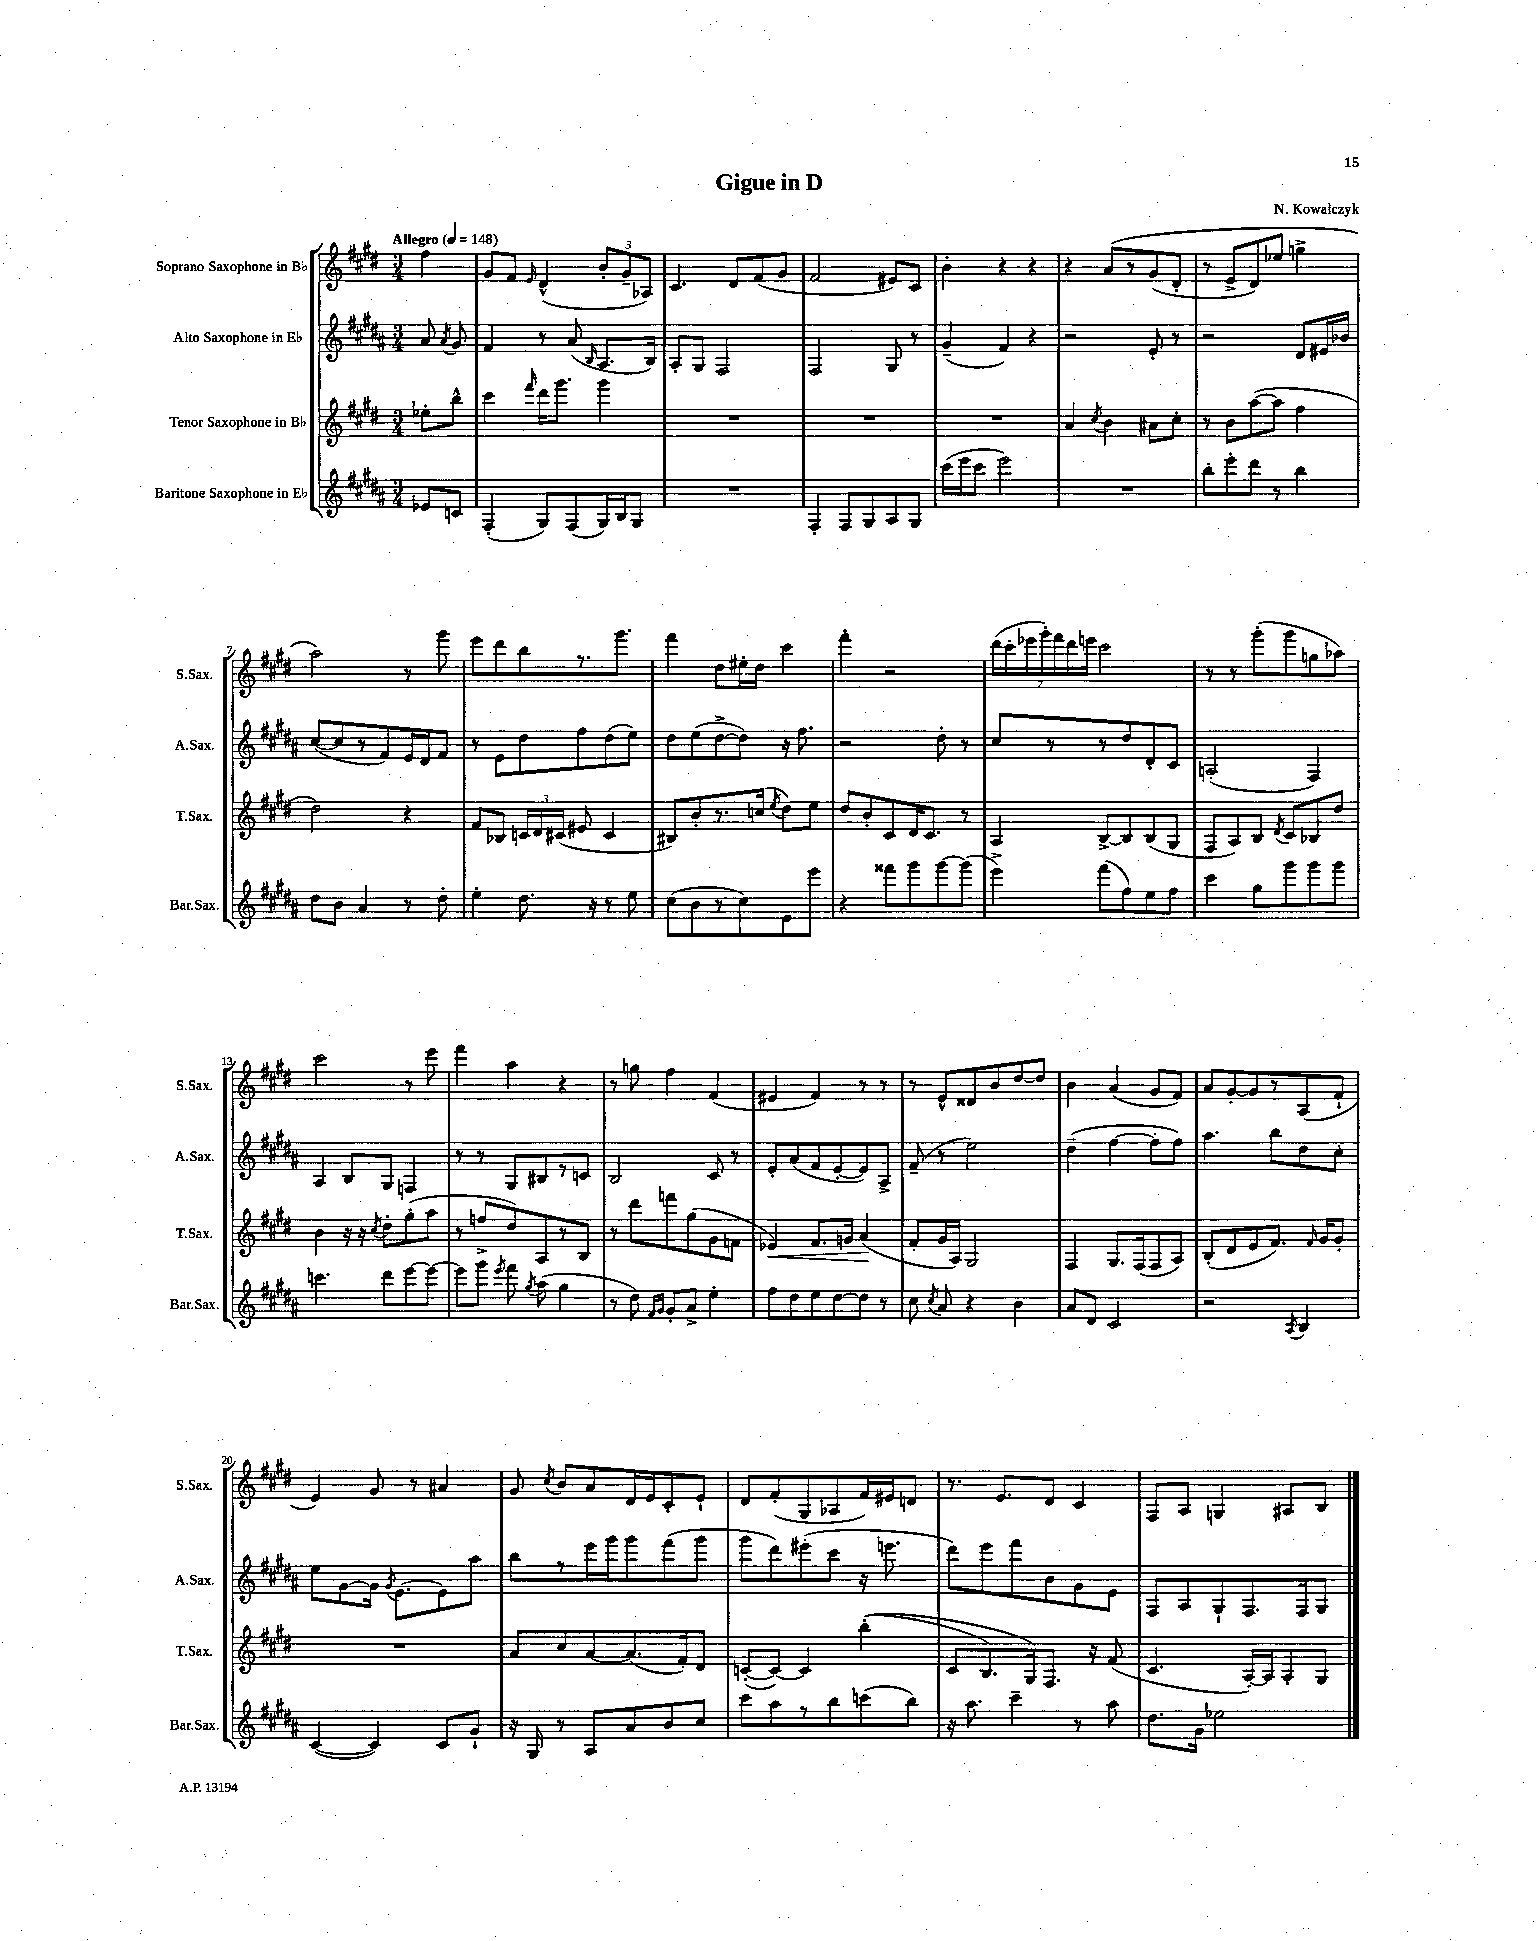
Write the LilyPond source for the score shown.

\header { title = "Gigue in D" composer = "N. Kowalczyk" }
<<
\new StaffGroup <<
\new Staff = "s0" \with { instrumentName = "Soprano Saxophone in Bb" shortInstrumentName = "S.Sax." } {
    \clef treble \key e \major \numericTimeSignature \time 3/4 \partial 4 \tempo "Allegro" 4 = 148
    \autoBeamOff fis''4 |
    gis'8[ fis'8] \grace { e'16 } dis'4-^( \tuplet 3/2 { b'8[-. gis'8-- aes8]) } |
    cis'4. dis'8[ fis'8( gis'8] |
    fis'2 eis'8[) cis'8] |
    b'4-. r4 r4 |
    r4 a'8[\( r8 gis'8( dis'8]-. |
    r8 e'8[-> dis'8) ees''8] g''4-> |
    a''2\) r8 gis'''8 |
    e'''8[ dis'''8 b''8 r8. gis'''8.] |
    fis'''4 dis''8[ eis''16-. dis''16] cis'''4 |
    fis'''4-. r2 |
    \tuplet 7/4 { dis'''16[( cis'''16-. ees'''16 gis'''16-.) fis'''16 dis'''16 e'''16] } cis'''2 |
    r8 r8 gis'''8[-.( gis'''8 g''8 aes''8]) |
    cis'''2 r8 e'''8 |
    fis'''4 a''4 r4 |
    r8 g''8 fis''4 fis'4( |
    eis'4 fis'4) r8 r8 |
    r8 e'8[-^ disis'8 b'8 dis''8~ dis''8] |
    b'4 a'4( gis'8[ fis'8]) |
    a'8[ gis'8~-. gis'8 r8 a8( fis'8]-! |
    e'4) gis'8 r8 ais'4 |
    gis'8 \acciaccatura { cis''8 } b'8[ a'8 dis'16 e'16 cis'8-. e'8]-! |
    dis'8[ fis'8-.( gis8 aes8 fis'16) eis'16 d'8] |
    r8. e'8.[ dis'8] cis'4 |
    fis8[ a8] g4 ais8[ b8] \bar "|." |
}
\new Staff = "s1" \with { instrumentName = "Alto Saxophone in Eb" shortInstrumentName = "A.Sax." } {
    \clef treble \key b \major \numericTimeSignature \time 3/4 \partial 4
    \autoBeamOff ais'8 \acciaccatura { ais'8 } gis'8 |
    fis'4 r8 ais'8( \grace { b16 } ais8.[ b16]) |
    ais8[-. gis8] fis2 |
    fis2 gis8 r8 |
    gis'4--( fis'4) r4 |
    r2 e'8-. r8 |
    r2 dis'8[ eis'16 bes'16] |
    cis''8[~( cis''8 r8 fis'8) e'16 dis'16 fis'8] |
    r8 e'8[ dis''8 fis''8 dis''8( e''8]) |
    dis''8[ e''8( dis''8~-> dis''8]) r16 fis''8. |
    r2 dis''8-. r8 |
    cis''8[ r8 r8 dis''8 dis'8-. cis'8] |
    a2-.( fis4) |
    ais4 b8[ gis8] f4 |
    r8 r8 gis8[ bis8 r8 c'8] |
    b2 cis'8 r8 |
    e'8[-. ais'8( fis'8 e'8~-. e'8) ais8]-> |
    fis'8--( r8 e''2) |
    dis''4--( fis''4~ fis''8[-. fis''8]) |
    ais''4. b''8[ dis''8 cis''8]-. |
    e''8[ gis'8~ gis'16] \acciaccatura { gis'8 } e'8.[~ e'8 ais''8] |
    b''8[ r8 e'''16 gis'''16 gis'''8 fis'''8( gis'''8] |
    gis'''8[ dis'''8) eis'''8-.( cis'''8] r16 e'''8. |
    dis'''8[) e'''8 fis'''8 b'8 gis'8 e'8] |
    fis8[ ais8 gis8-! fis8. fis16 gis8] \bar "|." |
}
\new Staff = "s2" \with { instrumentName = "Tenor Saxophone in Bb" shortInstrumentName = "T.Sax." } {
    \clef treble \key e \major \numericTimeSignature \time 3/4 \partial 4
    \autoBeamOff ees''8[-. b''8]-^ |
    cis'''4 \grace { fis'''16 } dis'''16[ gis'''8.] gis'''4 |
    R2. |
    R2. |
    R2. |
    a'4 \acciaccatura { cis''8 } b'4 ais'8[ cis''8]-. |
    r8 b'8[ a''8~( a''8] fis''4 |
    dis''2) r4 |
    fis'8[ bes8] \tuplet 3/2 { c'16[ dis'16 cis'16]( } eis'8 cis'4 |
    bis8[) b'8-. r8. c''16]( \acciaccatura { e''8 } dis''8[) e''8] |
    dis''8[ b'8-. cis'8 dis'16 cis'8.] r8 |
    a4 b8[~-> b8 b8( gis8] |
    fis8[ a8) b8] \acciaccatura { dis'8 } cis'8[ bes8 dis''8] |
    b'4 r16 r16 \acciaccatura { cis''8 } dis''8[-. gis''8-.( a''8] |
    r8 f''8[-> dis''8) a8 r8 b8] |
    r8 dis'''8[ f'''8 gis''8( gis'8 f'8] |
    ees'4\<) fis'8.[ g'16] a'4\!( |
    fis'8[-. gis'16 a16]) gis2 |
    fis4 gis8.[ fis16( fis8 a8]) |
    b8[-.( dis'8 e'8 fis'8.]) \grace { fis'16 } gis'16[ gis'8]-. |
    R2. |
    a'8[ cis''8 a'8~ a'8.( fis'16-.) dis'8] |
    c'8[~-.( c'8]~) c'4 b''4-.(\( |
    cis'8[ b8.) gis16\) fis8.] r16 fis'8( |
    cis'4. a16[~-.) a16 a8-. gis8] \bar "|." |
}
\new Staff = "s3" \with { instrumentName = "Baritone Saxophone in Eb" shortInstrumentName = "Bar.Sax." } {
    \clef treble \key b \major \numericTimeSignature \time 3/4 \partial 4
    \autoBeamOff ees'8[ c'8] |
    fis4-.( gis8[) fis8( gis16) b16 gis8] |
    R2. |
    fis4-. fis8[ gis8 ais8 gis8] |
    cis'''16[( e'''16 cis'''8] e'''2) |
    R2. |
    b''8[-. e'''8-. dis'''8] r8 b''4 |
    dis''8[ b'8] ais'4 r8 dis''8-. |
    e''4-. dis''8. r16 r8 e''8 |
    cis''8[( b'8 r8 cis''8) e'8 e'''8] |
    r4 fisis'''8[ gis'''8 gis'''8~ gis'''8]( |
    e'''4->) fis'''8[( fis''8) e''8 fis''8] |
    cis'''4 gis''8[ gis'''8 gis'''8 gis'''8] |
    c'''4. dis'''8[ e'''8~ e'''8]~ |
    e'''8[ gis'''8] \acciaccatura { e'''8 } fis'''8 \acciaccatura { gis''8 } ais''8( gis''4 |
    r8 dis''8) \grace { fis'16[ gis'16] } gis'8[-. ais'8]-> e''4-. |
    fis''8[ dis''8 e''8 dis''8~ dis''8] r8 |
    cis''8 \acciaccatura { cis''8 } ais'8 r4 b'4 |
    ais'8[ dis'8] cis'2 |
    r2 \acciaccatura { ais8 } b4 |
    cis'4~( cis'4) cis'8[ gis'8]-! |
    r16 gis16 r8 ais8[ ais'8 b'8 cis''8] |
    cis'''8[ ais''8 r8 b''8 c'''8( b''8]) |
    r16 ais''8. cis'''4-- r8 ais''8 |
    dis''8.[ gis'16] ees''2 \bar "|." |
}
>>
>>
